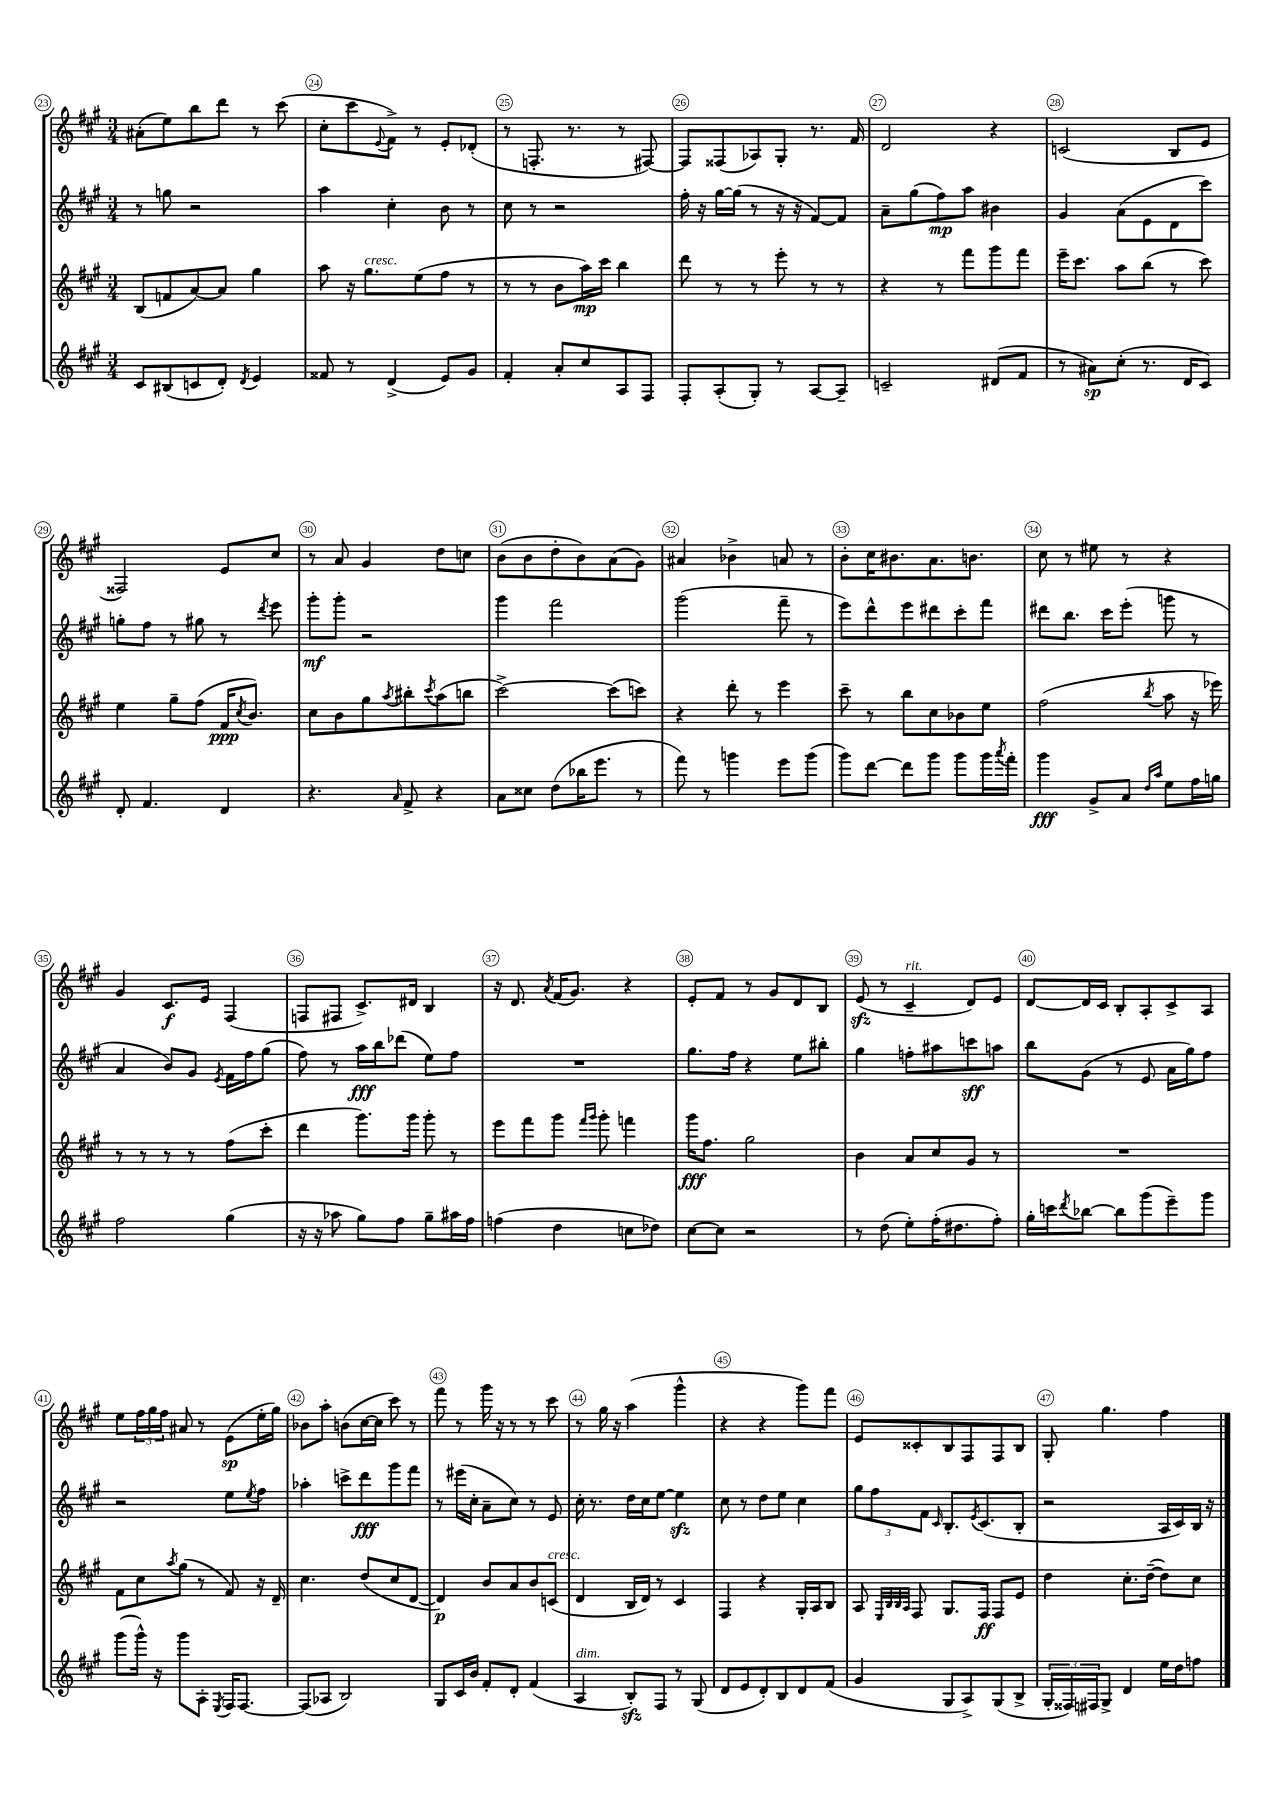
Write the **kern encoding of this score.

**kern	**kern	**kern	**kern
*staff4	*staff3	*staff2	*staff1
*clefG2	*clefG2	*clefG2	*clefG2
*k[f#c#g#]	*k[f#c#g#]	*k[f#c#g#]	*k[f#c#g#]
*M3/4	*M3/4	*M3/4	*M3/4
8c#/L	(8B/L	8r	(8a#'\L
(8B#/	8f/	8gg\	8ee\)
8c/	[8a/)	2r	8bb\
8d'/J)	8a/]J	.	8ddd\J
8qd/	.	.	.
4e/	4gg#\	.	8r
.	.	.	(8ccc#\
=	=	=	=
8f##/	8aa\	4aa\	8cc#'\L
8r	16r	.	8ccc#\
.	8.gg#\L	.	.
.	.	.	8qqe/
(4d^/	.	4cc#'\	8f#^\J)
.	(8ee\	.	8r
8e/L)	8ff#\J	8b\	8e'/L
8g#/J	8r	8r	(8d-'/J
=	=	=	=
4f#'/	8r	8cc#\	8r
.	8r	8r	8.F'/
8a'/L	8b\L	2r	.
.	.	.	8.r
8cc#/	16aa\L)	.	.
.	16ccc#\JJ	.	.
8A/	4bb\	.	8r
8F#/J	.	.	[8F#/)
=	=	=	=
8F#'/L	8ddd\	16ff#'\	8F#/]L
.	.	16r	.
(8A'/	8r	[16gg#\LL	(8F##/
.	.	(16gg#\]JJ	.
8G#'/J)	8r	8r	8A-/)
8r	8eee'\	16r	8G#'/J
.	.	16r	.
[8A/L	8r	[8f#/L)	8.r
8A~/]J	8r	8f#/]J	.
.	.	.	16f#/
=	=	=	=
2c~/	4r	8a~\L	2d/
.	.	(8gg#\	.
.	8r	8ff#\)	.
.	8fff#\L	8aa\J	.
(8d#/L	8ggg#\	4b#\	4r
8f#/J	8fff#\J	.	.
=	=	=	=
8r	16eee~\LK	4g#/	(2c/
.	8.ccc#\J	.	.
8a#\L)	.	.	.
(8cc#'\J	8aa\L	(8a\L	.
8.r	(8bb\J	8e\	.
.	8r	8d\	8B/L
16d/LK	.	.	.
8c#/J)	8ccc#\)	8ccc#\J)	8e/J
=	=	=	=
8d'/	4ee\	8gg'\L	2F##/)
4.f#/	.	8ff#\J	.
.	8gg#~\L	8r	.
.	(8ff#\J	8gg#\	.
4d/	16f#/LK	8r	8e/L
.	8qcc#/	.	.
.	8.b/J)	.	.
.	.	8qddd/	.
.	.	8eee\	8cc#/J
=	=	=	=
4.r	8cc#\L	8ggg#'\L	8r
.	8b\	8ggg#'\J	8a/
.	8gg#\	2r	4g#/
16qqa/	8qaa/	.	.
8f#^/	8bb#'\	.	.
.	8qccc#/	.	.
4r	(8aa\	.	8dd\L
.	8bb\J	.	8cc\J
=	=	=	=
8a\L	[2ccc#^\)	4ggg#\	(8b\L
8cc##\J	.	.	8b\
(8dd\L	.	2fff#\	8dd'\
16bb-\K	.	.	8b\)
8.eee\J	.	.	.
.	(8ccc#\]L	.	(8a\
8r	8ccc\J)	.	8g#\J)
=	=	=	=
8fff#\)	4r	(2ggg#\	4a#/
8r	.	.	.
4ggg\	8ddd'\	.	4b-^\
.	8r	.	.
8eee\L	4eee\	8fff#~\	8a/
(8ggg\J	.	8r	8r
=	=	=	=
8ggg#\L)	8ccc#~\	8eee\L)	8b'\L
[8ddd\J	8r	8ddd^^\	16cc#\K
.	.	.	8.b#\
8ddd\]L	8bb\L	8eee\	.
8ggg#\J	8cc#\	8ddd#\	8.a\
8ggg#\L	8b-\	8ccc#'\	.
.	.	.	8.b\J
16ggg#\L	8ee\J	8fff#\J	.
8qaaa/	.	.	.
16fff#'\JJ	.	.	.
=	=	=	=
4ggg#\	(2ff#\	8ddd#\L	8cc#\
.	.	8.bb\J	8r
8g#^/L	.	.	8ee#\
.	.	16ccc#\LK	.
8a/J	.	(8eee'\J	8r
16qqdd/LL	.	.	.
16qqaa/JJ	8qbb/	.	.
8ee\L	8aa\	8ggg\	4r
16ff#\L	16r	8r	.
16gg\JJ	16eee-\)	.	.
=	=	=	=
2ff#\	8r	4a/	4g#/
.	8r	.	.
.	8r	8b/L)	8.c#/L
.	8r	8g#/J	.
.	.	.	16e/Jk
.	.	8qe/	.
(4gg#\	(8ff#\L	16f#\LL	(4F#/
.	.	16ff#\J	.
.	8ccc#'\J	(8gg#\J	.
=	=	=	=
16r	4ddd\	8ff#\)	8F/L
16r	.	.	.
8aa-\	.	8r	8F#/J
8gg#\L)	8.ggg#\L)	16aa\LL	8.c#^/L)
.	.	16bb\J	.
8ff#\J	.	(8ddd-\J	.
.	16ggg#\Jk	.	16d#/Jk
8gg#~\L	8ggg#'\	8ee\L)	4B/
16aa#\L	8r	8ff#\J	.
16ff#\JJ	.	.	.
=	=	=	=
(4ff\	8eee\L	2.r	16r
.	.	.	8.d/
.	8fff#\	.	.
.	.	.	8qa/
4dd\	8ggg#\J	.	(16f#/LK
.	.	.	8.g#/J)
.	16qqfff#/LL	.	.
.	16qqggg#/JJ	.	.
.	8ggg#'\	.	.
8cc\L	4fff\	.	4r
8dd-\J)	.	.	.
=	=	=	=
[8cc#\L	16ggg#\LK	8.gg#\L	8e'/L
.	8.ff#\J	.	.
8cc#\]J	.	.	8f#/J
.	.	16ff#\Jk	.
2r	2gg#\	4r	8r
.	.	.	8g#/L
.	.	8ee\L	8d/
.	.	8bb#'\J	8B/J
=	=	=	=
8r	4b\	4gg#\	(8e/
(8dd\	.	.	8r
8ee'\L)	8a/L	8ff'\L	4c#~/
(16ff#'\K	8cc#/	8aa#\	.
8.dd#\	.	.	.
.	8g#/J	8ccc\	8d/L)
8ff#'\J)	8r	8aa\J	8e/J
=	=	=	=
16gg#'\LL	2.r	8bb\L	[8d/L
16ccc\J	.	.	.
8qddd/	.	.	.
[8bb-\J	.	(8g#\J	16d/]L
.	.	.	16c#/JJ
8bb-\]L	.	8r	8B'/L
(8ggg#\	.	8e/	8A'/
8eee~\)	.	16a\LL	8c#^/
.	.	16gg#\J)	.
8ggg#\J	.	8ff#\J	8A/J
=	=	=	=
(8ggg#\L	8f#\L	2r	8ee\L
16ggg#^^\Jk)	8cc#\	.	24ff#\L
.	.	.	24gg#\
16r	.	.	.
.	.	.	24ff#\JJ
.	8qaa/	.	.
8ggg#\L	(8gg#\J	.	8a#/
8A'\J	8r	.	8r
8qE/	.	.	.
16F#/LK	8f#/)	8ee\L	(8e\L
[8.F#/J	.	.	.
.	.	8qee/	.
.	16r	8ff#\J	16ee'\L
.	16d~/	.	16gg#\JJ)
=	=	=	=
(8F#/]L	4.cc#\	4aa-'\	8b-\L
8A-/J	.	.	8aa'\J
2B/)	.	8ccc^\L	(8b\L
.	(8dd/L	8ddd\	[16cc#\L
.	.	.	16cc#\]JJ
.	8cc#/	8ggg#\	8ccc#\)
.	[8d/J	8fff#\J	8r
=	=	=	=
8G#/L	4d/])	8r	8fff#\
16c#/L	.	(16eee#\LL	8r
16b/JJ	.	16cc#'\JJ	.
8f#'/L	8b/L	8a~\L	16ggg#\
.	.	.	16r
8d'/J	8a/	8cc#\J)	8r
(4f#/	8b/	8r	8r
.	(8c/J	8e/	8ccc#\
=	=	=	=
4A/	4d/	16cc#'\	8r
.	.	8.r	.
.	.	.	16gg#\
.	.	.	16r
8B'/L)	16B/LL	16dd\LL	(4aa\
.	16d/JJ)	16cc#\J	.
8F#/J	8r	[8ee\J	.
8r	4c#/	4ee\]	4ggg#^^\
(8G#/	.	.	.
=	=	=	=
8d/L	4F#/	8cc#\	4r
8e/	.	8r	.
8d'/)	4r	8dd\L	4r
8B/	.	8ee\J	.
8d/	16G#'/LL	4cc#\	8ggg#\L)
.	16A/J	.	.
(8f#/J	8B/J	.	8fff#\J
=	=	=	=
4g#/	8A/	12gg#\L	8e/L
.	.	12ff#\	.
.	32qqE/LLL	.	.
.	32qqB/	.	.
.	32qqB/	.	.
.	32qqA/JJJ	.	.
.	8F#/	.	8c##'/
.	.	12f#\J	.
.	.	16qqc#/	.
8G#/L	8.G#/L	8.B'/L	8B/
8A^/)	.	.	8F#/
.	.	8qe/	.
.	16F#/Jk	(8.c#/	.
(8G#/	8F#/L	.	8F#/
8B^/J	8e/J	8B'/J	8B/J
=	=	=	=
24G#'/LL	4dd\	2r	8G#'/
24F##/)	.	.	.
24F#/J	.	.	.
8G#^/J	.	.	4.gg#\
4d/	8.cc#'\L	.	.
.	([16dd~\Jk	.	.
16ee\LL	8dd\]L)	16A/LL	4ff#\
16dd\J	.	16c#/)	.
8ff\J	8cc#\J	16B/JJ	.
.	.	16r	.
==	==	==	==
*-	*-	*-	*-
